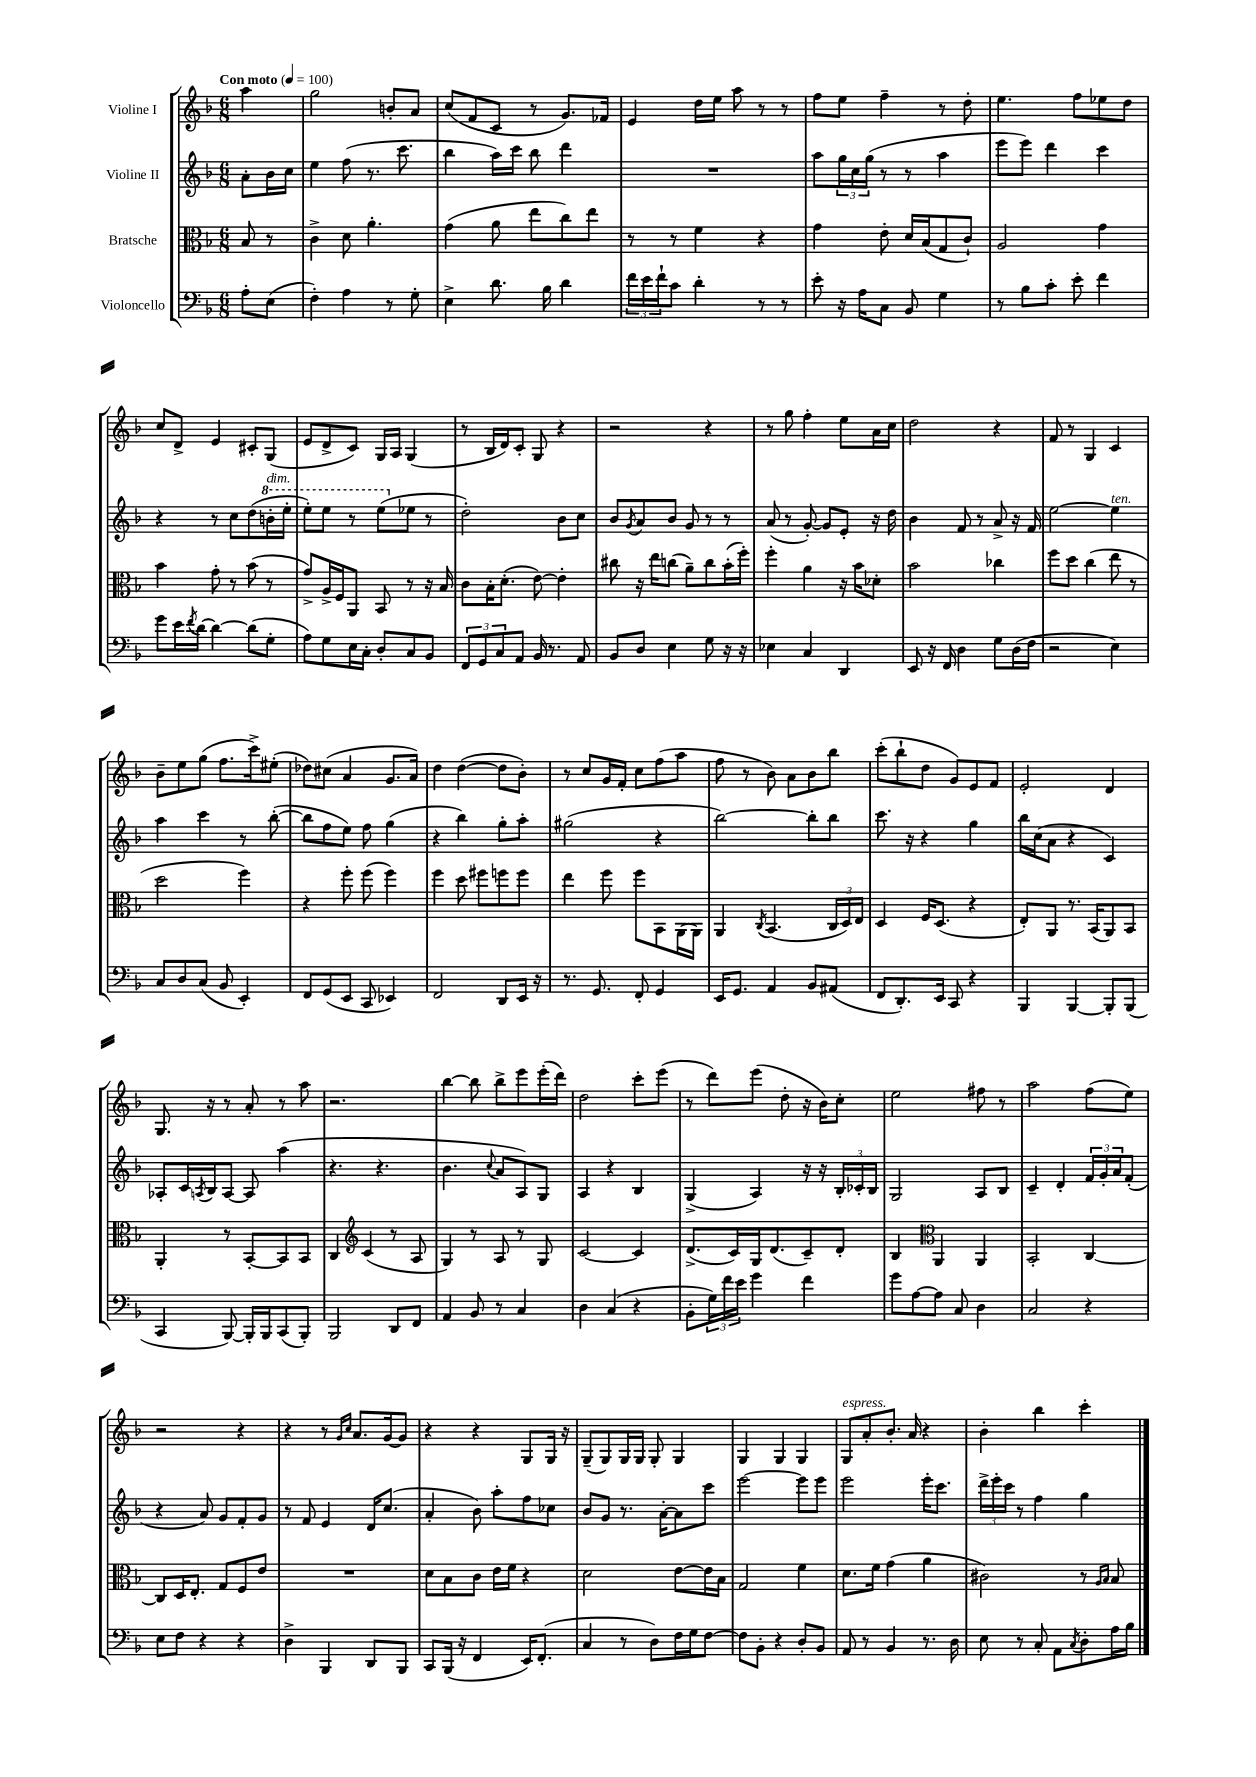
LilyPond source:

<<
\new StaffGroup <<
\new Staff = "s0" \with { instrumentName = "Violine I" } {
    \clef treble \key f \major \numericTimeSignature \time 6/8 \partial 4 \tempo "Con moto" 4 = 100
    a''4 |
    g''2 b'8-. a'8 |
    c''8( f'8 c'8 r8 g'8.) fes'16 |
    e'4 d''16 e''16 a''8 r8 r8 |
    f''8 e''8 f''4-- r8 d''8-. |
    e''4. f''8 ees''8 d''8 |
    c''8 d'8-> e'4 cis'8-. g8( |
    e'8 d'8-> c'8) g16 a16 g4( |
    r8 bes16 d'16) c'8-. g8 r4 |
    r2 r4 |
    r8 g''8 f''4-. e''8 a'16 c''16 |
    d''2 r4 |
    f'8 r8 g4 c'4 |
    bes'8-- e''8 g''8( f''8. c'''16->) eis''8-.( |
    des''8) cis''8( a'4 g'8. a'16) |
    d''4 d''4~( d''8 bes'8-.) |
    r8 c''8 g'16 f'16-. c''8 f''8( a''8 |
    f''8 r8 bes'8) a'8 bes'8 bes''8 |
    c'''8-.( bes''8-! d''8 g'8) e'8 f'8 |
    e'2-. d'4 |
    g8. r16 r8 a'8-. r8 a''8 |
    r2. |
    bes''4~ bes''8 bes''8-> e'''8 e'''16-.( d'''16) |
    d''2 c'''8-. e'''8( |
    r8 d'''8) e'''8( d''8-. r16 bes'16) c''8-. |
    e''2 fis''8 r8 |
    a''2 f''8( e''8) |
    r2 r4 |
    r4 r8 \grace { g'16 c''16 } a'8. g'16~ g'8 |
    r4 r4 g8 g16 r16 |
    g8--( g8) g16 g16 g8-. g4 |
    g4 g4 g4 |
    g8^\markup { \italic "espress." } a'8-. bes'8.-. a'16 r4 |
    bes'4-. bes''4 c'''4-. \bar "|." |
}
\new Staff = "s1" \with { instrumentName = "Violine II" } {
    \clef treble \key f \major \numericTimeSignature \time 6/8 \partial 4
    a'8-. bes'16 c''16 |
    e''4 f''8( r8. c'''8. |
    bes''4 a''16) c'''16 bes''8 d'''4 |
    R2. |
    a''8 \tuplet 3/2 { g''16 c''16 g''16( } r8 r8 a''4 |
    e'''8 e'''8) d'''4 c'''4 |
    r4 r8 c''8 d''8( \ottava #1 b''16-.^\markup { \italic "dim." } e'''16-. |
    e'''8-.) e'''8 r8 e'''8( \ottava #0 ees''8 r8 |
    d''2-.) bes'8 c''8 |
    bes'8 \acciaccatura { g'8 } a'8 bes'8 g'8 r8 r8 |
    a'8( r8 g'8~-.) g'8 e'8-. r16 d''16 |
    bes'4 f'8 r8 a'8-> r16 f'16 |
    e''2~ e''4^\markup { \italic "ten." } |
    a''4 c'''4 r8 bes''8~-.( |
    bes''8 f''8 e''8) f''8 g''4( |
    r4 bes''4) g''8-. a''8-. |
    gis''2( r4 |
    bes''2~) bes''8-. bes''8 |
    c'''8. r16 r4 g''4 |
    bes''16 c''16( a'8 r4 c'4) |
    aes8-. c'16 \acciaccatura { a8 } bes16 a8~ a8 a''4( |
    r4. r4. |
    bes'4. \appoggiatura { c''8 } a'8 a8) g8 |
    a4 r4 bes4 |
    g4->( a4) r16 r16 \tuplet 3/2 { bes16-. ces'16-. bes16 } |
    g2 a8 bes8 |
    c'4-- d'4-. \tuplet 3/2 { f'16 g'16-. a'16 } f'8-.( |
    r4 a'8) g'8 f'8-. g'8 |
    r8 f'8 e'4 d'16 c''8.( |
    a'4-. bes'8) a''8-. f''8 ces''8 |
    bes'8 g'8 r8. a'16~-. a'8 c'''8 |
    e'''2~ e'''8 e'''8 |
    e'''2 e'''16-. c'''8. |
    \tuplet 3/2 { d'''16-> e'''16-. c'''16 } r8 f''4 g''4 \bar "|." |
}
\new Staff = "s2" \with { instrumentName = "Bratsche" } {
    \clef alto \key f \major \numericTimeSignature \time 6/8 \partial 4
    bes8 r8 |
    c'4-> d'8 a'4.-. |
    g'4( a'8 e''8 c''8) e''8 |
    r8 r8 f'4 r4 |
    g'4 e'8-. d'16 bes16( g8 c'8-!) |
    a2 g'4 |
    bes'4 g'8-. r8 bes'8( r8 |
    g'8->) a16-> f16 a,8 bes,8 r8 r16 bes16 |
    c'8 bes16-. d'8.-.( e'8~) e'4-. |
    cis''8 r16 e''16 c''8( a'8--) c''8 bes'16-.( f''16-.) |
    f''4-. a'4 r16 bes'16 des'8-. |
    bes'2 ces''4 |
    f''8 d''8 c''4( e''8 r8 |
    d''2 f''4) |
    r4 f''8-. f''8( f''4) |
    f''4 d''8 fis''8 f''8 f''8 |
    e''4 f''8 f''8 bes,8 a,16( a,16) |
    a,4 \acciaccatura { c8 } bes,4.( \tuplet 3/2 { c16 d16) e16 } |
    d4 f16 d8.( r4 |
    e8-.) a,8 r8. bes,16( a,8) bes,8 |
    a,4-. r8 bes,8~-. bes,8 bes,8 |
    c4 \clef treble c'4( r8 a8 |
    g4) r8 a8 r8 g8 |
    c'2~ c'4 |
    d'8.->( c'16) g16 d'8.( c'8--) d'8-. |
    bes4 \clef alto a,4 a,4 |
    bes,2-. c4~ |
    c8 d16 e8.-. g8 f8 e'8 |
    R2. |
    d'8 bes8 c'8 e'16 f'16 r4 |
    d'2 e'8~ e'16 bes16 |
    g2 f'4 |
    d'8. f'16 g'4( a'4 |
    cis'2) r8 \grace { a16 bes16 } bes8 \bar "|." |
}
\new Staff = "s3" \with { instrumentName = "Violoncello" } {
    \clef bass \key f \major \numericTimeSignature \time 6/8 \partial 4
    a8-. e8( |
    f4-.) a4 r8 g8-. |
    e4-> d'8. bes16 d'4 |
    \tuplet 3/2 { f'16 e'16 f'16-! } c'8 d'4-. r8 r8 |
    e'8-. r16 a16 c8 bes,8 g4 |
    r8 bes8 c'8-. e'8-. f'4 |
    g'8 e'16 \acciaccatura { f'8 } d'16~ d'4~ d'8( g8-. |
    a8) g8 e16 c16-. d8-. c8 bes,8 |
    \tuplet 3/2 { f,8 g,8 c8 } a,8 bes,16 r8. a,8 |
    bes,8 d8 e4 g8 r16 r16 |
    ees4 c4 d,4 |
    e,8 r16 f,16 d4 g8 d16( f16 |
    r2 e4) |
    c8 d8 c8( bes,8 e,4-.) |
    f,8 g,8( e,8 c,8 ees,4) |
    f,2 d,8 e,16 r16 |
    r8. g,8. f,8-. g,4 |
    e,16 g,8. a,4 bes,8 ais,8( |
    f,8 d,8.-.) e,16 c,8 r4 |
    bes,,4 bes,,4~ bes,,8-. bes,,8( |
    c,4 bes,,8~) bes,,16-. bes,,16 c,8( bes,,8-.) |
    bes,,2 d,8 f,8 |
    a,4 bes,8 r8 c4 |
    d4 c4( r4 |
    bes,8-. \tuplet 3/2 { g16) f'16 e'16 } g'4 f'4 |
    g'8 a8~ a8 c8 d4 |
    c2 r4 |
    e8 f8 r4 r4 |
    d4-> bes,,4 d,8 bes,,8 |
    c,8 bes,,16( r16 f,4 e,16) f,8.-.( |
    c4 r8 d8) f16 g16 f8~ |
    f8 bes,8-. r4 d8-. bes,8 |
    a,8 r8 bes,4 r8. d16 |
    e8 r8 c8-. a,8 \acciaccatura { c8 } d8-. a16 bes16 \bar "|." |
}
>>
>>
\layout { \context { \Score \remove "Bar_number_engraver" } }
